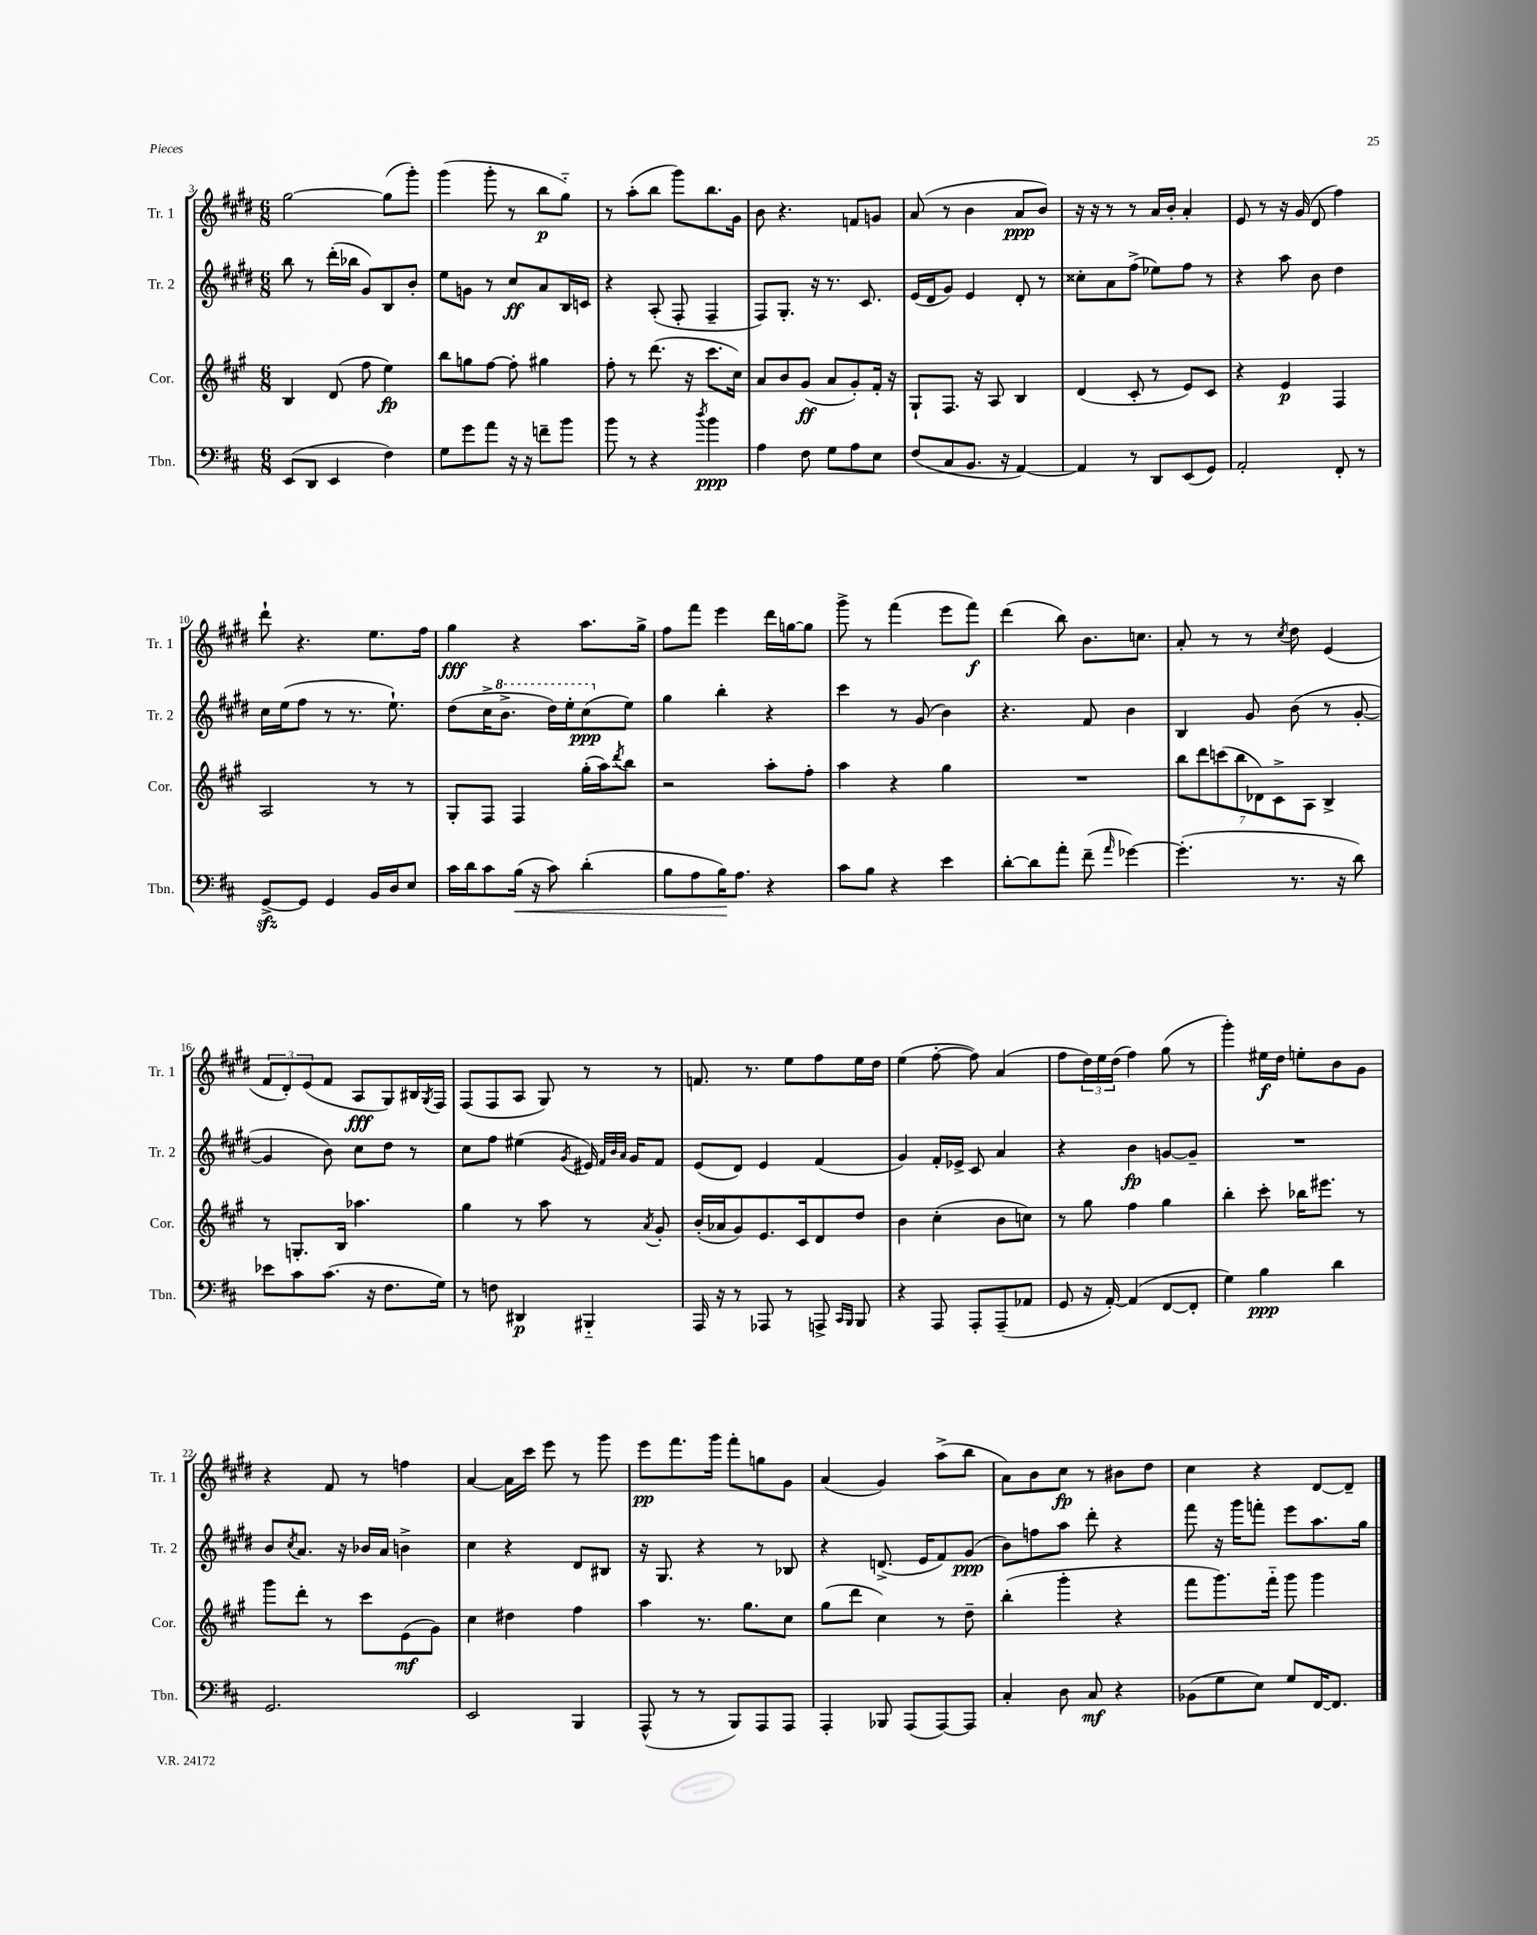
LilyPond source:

<<
\new StaffGroup <<
\new Staff = "s0" \with { instrumentName = "Tr. 1" shortInstrumentName = "Tr. 1" } {
    \clef treble \key e \major \numericTimeSignature \time 6/8
    gis''2~ gis''8( gis'''8-.) |
    gis'''4( gis'''8-. r8 b''8\p gis''8-_) |
    r8 a''8-.( b''8 gis'''8) b''8. gis'16 |
    b'8 r4. f'8 g'8 |
    a'8( r8 b'4 a'8\ppp b'8) |
    r16 r16 r8 r8 a'16 b'16-. a'4-. |
    e'8 r8 r16 gis'16( dis'8 fis''4) |
    dis'''8-! r4. e''8. fis''16 |
    gis''4\fff r4 a''8. gis''16-> |
    fis''8 fis'''8 e'''4 dis'''16 g''16~ g''8 |
    gis'''8-> r8 fis'''4( e'''8 fis'''8\f) |
    dis'''4( b''8) b'8. c''8. |
    a'8-. r8 r8 \acciaccatura { cis''8 } dis''8 e'4( |
    \tuplet 3/2 { fis'8 dis'8-.) e'8( } fis'8 a8\fff gis8) bis16 \acciaccatura { gis8 } fis16 |
    fis8( fis8 a8 gis8) r8 r8 |
    f'8. r8. e''8 fis''8 e''16 dis''16 |
    e''4( fis''8~-. fis''8) a'4( |
    fis''8 \tuplet 3/2 { dis''16) e''16 dis''16( } fis''4) gis''8( r8 |
    gis'''4-.) eis''16\f dis''16 e''8-. b'8 gis'8 |
    r4 fis'8 r8 f''4 |
    a'4~ a'16 cis'''16 e'''8 r8 gis'''8 |
    e'''8\pp fis'''8. gis'''16 fis'''8-. g''8 gis'8 |
    a'4( gis'4) a''8->( b''8 |
    a'8) b'8 cis''8\fp r8 bis'8 dis''8 |
    cis''4 r4 dis'8~ dis'8-- \bar "|." |
}
\new Staff = "s1" \with { instrumentName = "Tr. 2" shortInstrumentName = "Tr. 2" } {
    \clef treble \key e \major \numericTimeSignature \time 6/8
    b''8 r8 dis'''16-.( bes''16 gis'8) b8 b'8-. |
    e''8 g'8 r8 cis''8\ff a'8 b16 c'16 |
    r4 a8-.( fis8-. fis4-- |
    fis8) gis8.-. r16 r8. cis'8. |
    e'16( dis'16 gis'8) e'4 dis'8-. r8 |
    cisis''8-. a'8 fis''8->( ees''8) fis''8 r8 |
    r4 a''8 b'8 dis''4 |
    cis''16 e''16( fis''8 r8 r8. e''8.-!) |
    dis''8( cis''16-> \ottava #1 b''8.-> dis'''16) e'''16-. cis'''8\ppp( \ottava #0 e''8) |
    gis''4 b''4-. r4 |
    cis'''4 r8 gis'8( b'4) |
    r4. fis'8 b'4 |
    b4 gis'8 b'8( r8 gis'8~-. |
    gis'4 b'8) cis''8 dis''8 r8 |
    cis''8 fis''8 eis''4( \acciaccatura { gis'8 } eis'16) \grace { fis'32 b'32 a'32 } gis'16 fis'8 |
    e'8( dis'8) e'4 fis'4( |
    gis'4) fis'16-. ees'16-> cis'8 a'4 |
    r4 b'4\fp g'8~ g'8-- |
    R2. |
    b'8 \acciaccatura { cis''8 } a'8. r16 bes'16 a'16 b'4-> |
    cis''4 r4 dis'8 bis8 |
    r16 gis8. r4 r8 bes8 |
    r4 d'8.->( e'16 fis'8) gis'8\ppp( |
    b'8) f''8 a''8 dis'''8-. r4 |
    fis'''8 r16 gis'''16 f'''8-. e'''8 a''8. gis''16 \bar "|." |
}
\new Staff = "s2" \with { instrumentName = "Cor." shortInstrumentName = "Cor." } {
    \clef treble \key a \major \numericTimeSignature \time 6/8
    b4 d'8( fis''8 e''4\fp) |
    b''8 g''8 fis''8~ fis''8-. gis''4 |
    fis''8-. r8 d'''8.( r16 cis'''8. cis''16) |
    a'8 b'8 gis'8\ff( a'8 gis'8-.) fis'16-. r16 |
    gis8-! fis8. r16 a8 b4 |
    d'4( cis'8-. r8 e'8) cis'8 |
    r4 e'4\p fis4 |
    a2 r8 r8 |
    gis8-. fis8 fis4 gis''16-.( a''16) \acciaccatura { d'''8 } b''8 |
    r2 a''8-. fis''8-. |
    a''4 r4 gis''4 |
    R2. |
    \tuplet 7/4 { b''8 d'''8 c'''8( b''8 des'8) cis'8-> a8 } b4-> |
    r8 g8.-. b16 aes''4. |
    gis''4 r8 a''8 r8 \acciaccatura { a'8 } gis'8-. |
    b'16-.( aes'16 gis'8) e'8. cis'16 d'8 d''8 |
    b'4 cis''4-.( b'8 c''8) |
    r8 gis''8 fis''4 gis''4 |
    b''4-. cis'''8-. bes''16 eis'''8. r8 |
    gis'''8 d'''8-. r8 cis'''8 e'8\mf( gis'8) |
    cis''4 dis''4 fis''4 |
    a''4 r8. gis''8. cis''8 |
    gis''8( d'''8 cis''4) r8 d''8-- |
    b''4-.( gis'''4-. r4 |
    fis'''8 gis'''8.) fis'''16-_ gis'''8 gis'''4 \bar "|." |
}
\new Staff = "s3" \with { instrumentName = "Tbn." shortInstrumentName = "Tbn." } {
    \clef bass \key d \major \numericTimeSignature \time 6/8
    e,8( d,8 e,4 fis4) |
    g8 g'8 a'8 r16 r16 f'8-- b'8 |
    b'8 r8 r4 \acciaccatura { d''8 } b'4\ppp |
    a4 fis8 g8 a8 e8 |
    fis8( cis8 b,8. r16 a,4~) |
    a,4 r8 d,8 e,8( g,8) |
    a,2-. fis,8-. r8 |
    g,8~->\sfz g,8 g,4 b,16 d16 e8 |
    cis'16 d'16 cis'8 b16\<( r16 cis'8) d'4-.( |
    b8 a8 b16\!) a8. r4 |
    cis'8 b8 r4 e'4 |
    d'8~-. d'8 a'8-. fis'8--( \grace { a'16 } ges'4~) |
    ges'4.-.( r8. r16 d'8) |
    ees'8 cis'8 cis'8.( r16 fis8. g16) |
    r8 f8 dis,4\p bis,,4-_ |
    a,,16 r16 r8 aes,,8 r8 a,,8-> \grace { cis,16 b,,16 } b,,8 |
    r4 a,,8 a,,8-. a,,8--( aes,8 |
    g,8 r16 a,16~-.) a,4( fis,8~ fis,8-. |
    g4) b4\ppp d'4 |
    g,2. |
    e,2 b,,4 |
    a,,8-^( r8 r8 b,,8) a,,8 a,,8 |
    a,,4-. bes,,8 a,,8( a,,8~) a,,8 |
    cis4-. d8 cis8\mf r4 |
    bes,8( g8 e8) g8 fis,16~ fis,8. \bar "|." |
}
>>
>>
\layout { \context { \Score currentBarNumber = #3 } }
